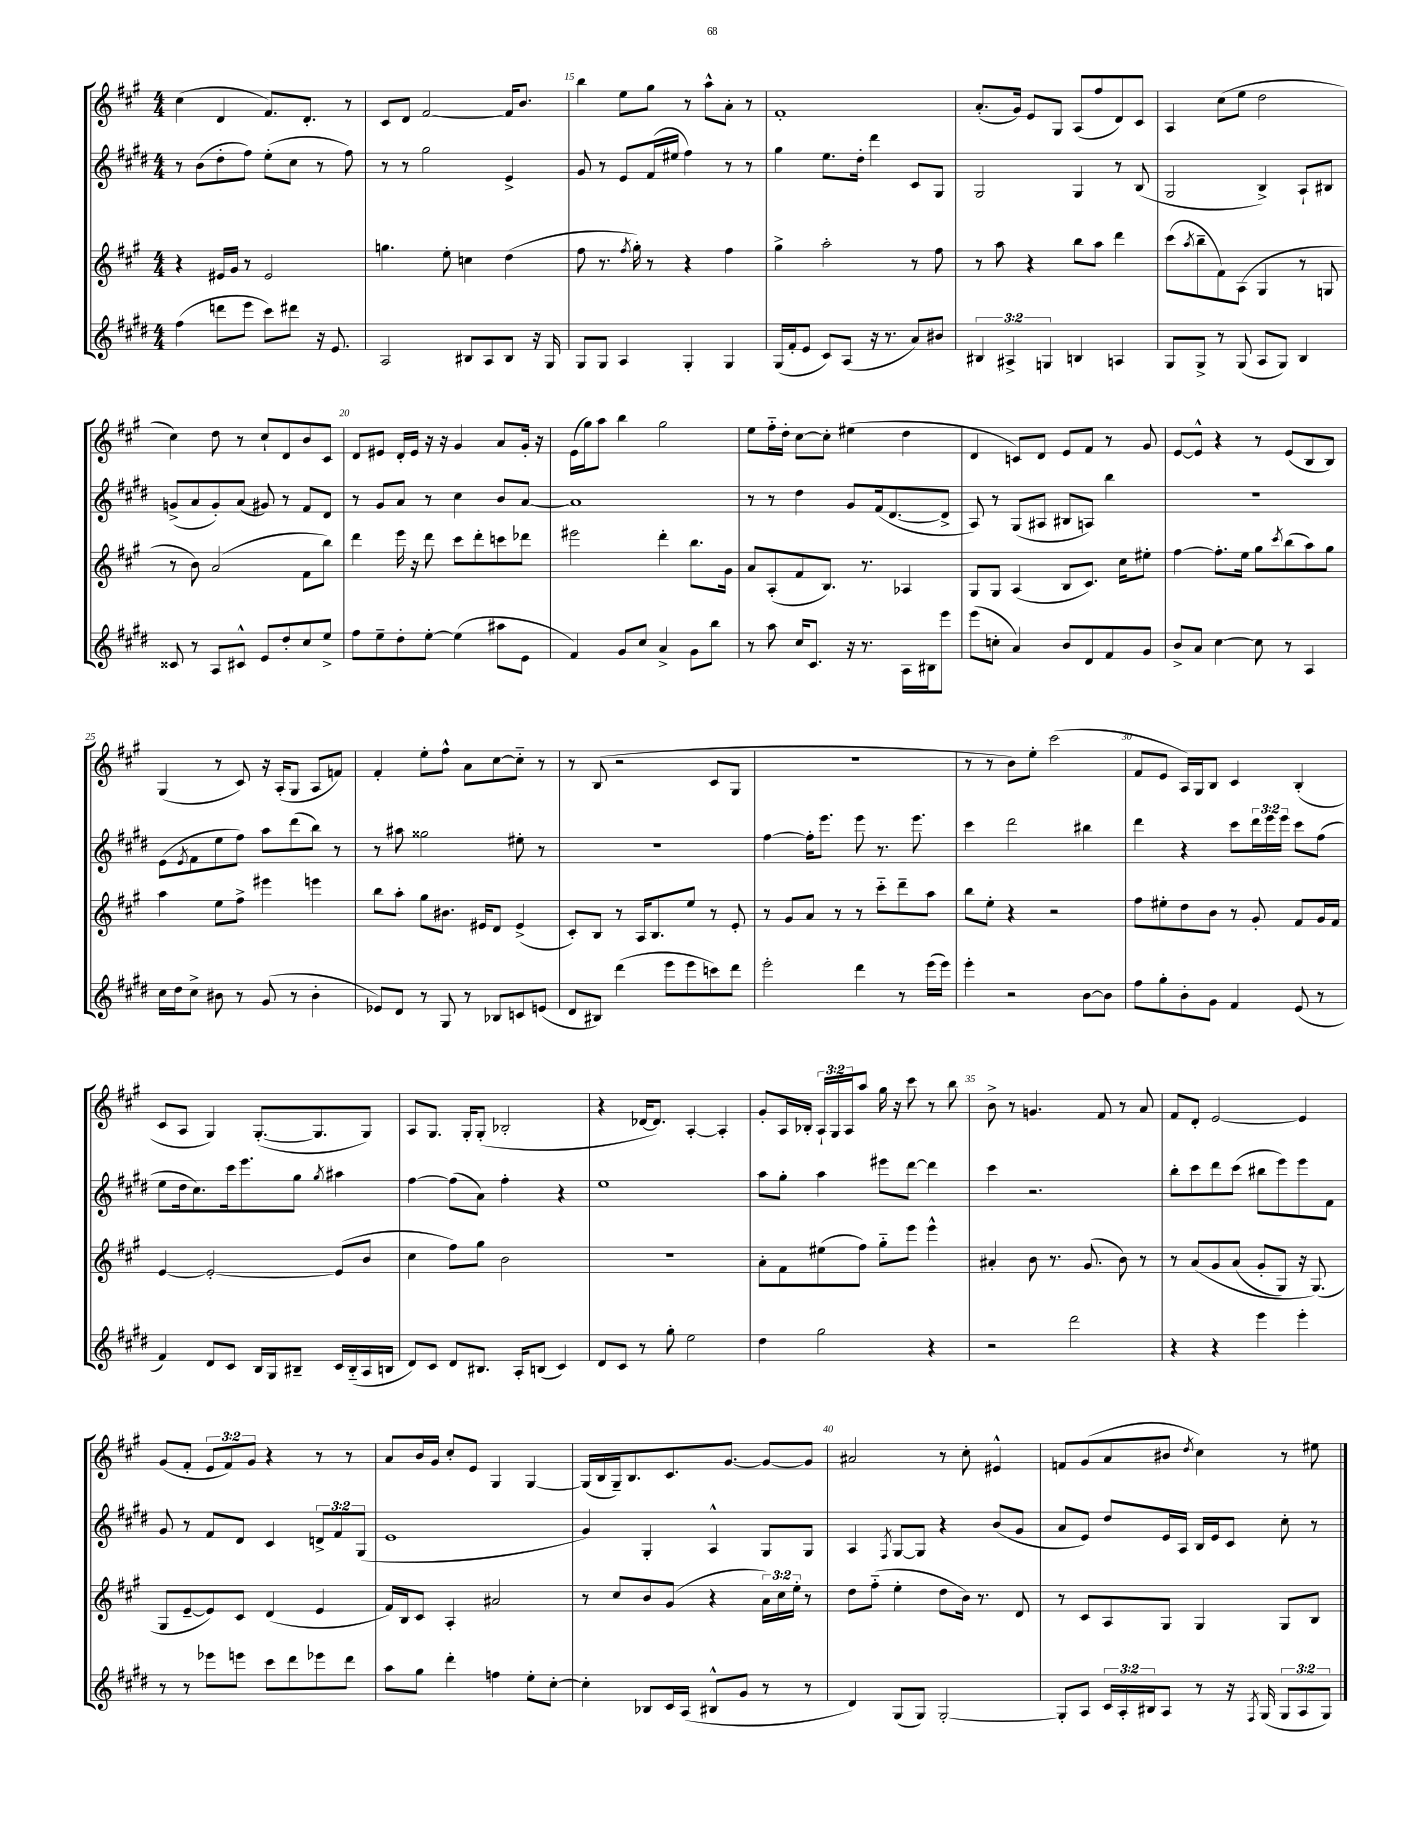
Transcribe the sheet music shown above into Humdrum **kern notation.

**kern	**kern	**kern	**kern
*staff4	*staff3	*staff2	*staff1
*clefG2	*clefG2	*clefG2	*clefG2
*k[f#c#g#d#]	*k[f#c#g#]	*k[f#c#g#d#]	*k[f#c#g#]
*M4/4	*M4/4	*M4/4	*M4/4
(4ff#	4r	8r	(4cc#
.	.	(8b	.
8ddd	16e#	8dd#'	4d
.	16g#	.	.
8eee	8r	8ff#)	.
8ccc#)	2e#	(8ee'	8.f#)
8ddd#	.	8cc#	.
.	.	.	8.d'
16r	.	8r	.
8.e	.	.	.
.	.	8ff#)	8r
=	=	=	=
2A	4.gg	8r	8c#
.	.	8r	8d
.	.	2gg#	[2f#
.	8ee'	.	.
8B#	4cc	.	.
8A	.	.	.
8B#	(4dd	4e^	16f#]
.	.	.	8.b
16r	.	.	.
16G#	.	.	.
=	=	=	=
8G#	8ff#	8g#	4bb
8G#	8.r	8r	.
4A	.	8e	8ee
.	8qff#	.	.
.	16gg#')	.	.
.	8r	(16f#	8gg#
.	.	16ee#	.
4G#'	4r	4ff#)	8r
.	.	.	8aa^^
4G#	4ff#	8r	8a'
.	.	8r	8r
=	=	=	=
(16G#	4gg#^	4gg#	1f#'
16f#'	.	.	.
8e	.	.	.
8c#)	2aa'	8.ee	.
(8A	.	.	.
.	.	16dd#'	.
16r	.	4ddd#	.
8.r	.	.	.
8a)	8r	8c#	.
8b#	8ff#	8G#	.
=	=	=	=
6B#	8r	2G#	(8.a'
.	8aa	.	.
6A#^	.	.	.
.	.	.	16g#)
.	4r	.	8e
6G	.	.	.
.	.	.	8G#
4B	8bb	4G#	(8A
.	8aa	.	8ff#
4A	4ddd	8r	8d)
.	.	(8B	8c#
=	=	=	=
8G#	(8ccc#	2G#	4A
.	8qaa	.	.
8G#^	8bb~	.	.
8r	8f#)	.	(8cc#
(8G#	(8A	.	8ee
8A	4G#	4B^)	2dd
8G#)	.	.	.
4B	8r	8A`	.
.	8G	8B#	.
=	=	=	=
8c##	8r	(8g^	4cc#)
8r	8b)	8a	.
8A	(2a	8g')	8dd
8c#^^	.	(8a	8r
8e	.	8g#)	8cc#`
8dd#'	.	8r	8d
8cc#	8f#	8f#	8b
8ee^	8bb)	8d#	8c#
=	=	=	=
8ff#	4ddd	8r	8d
8ee~	.	8g#	8e#
8dd#'	16eee	8a	16d'
.	16r	.	16e#
[8ee'	8ddd	8r	16r
.	.	.	16r
(4ee]	8ccc#	4cc#	4g#
.	8ddd'	.	.
8aa#	8ccc	8b	8a
8e	8ddd-	[8a	16g#'
.	.	.	16r
=	=	=	=
4f#)	2eee#	1a]	(16e
.	.	.	16gg#)
.	.	.	8aa
8g#	.	.	4bb
8cc#	.	.	.
4a^	4ddd'	.	2gg#
8g#	8.bb	.	.
8bb	.	.	.
.	16g#	.	.
=	=	=	=
8r	8a	8r	8ee
8aa	(8A'	8r	16ff#'~
.	.	.	16dd'
16cc#	8f#	4dd#	[8cc#
8.c#	.	.	.
.	8.B)	.	8cc#']
16r	.	8g#	(4ee#
8.r	8.r	.	.
.	.	(16f#	.
.	.	[8.d#	.
16A	4A-	.	4dd
16B#	.	.	.
8eee	.	8d#^]	.
=	=	=	=
(8eee	8G#	8A)	4d
8cc'	8G#	8r	.
4a)	(4A	(8G#	8c)
.	.	8A#	8d
8b	8B	8B#	8e
8d#	8.c#)	8A)	8f#
8f#	.	4bb	8r
.	16cc#	.	.
8g#	8ee#'	.	8g#
=	=	=	=
8b^	[4ff#	1r	[8e
8a	.	.	8e^^]
[4cc#	8.ff#']	.	4r
.	16ee	.	.
8cc#]	8gg#	.	8r
.	8qccc#	.	.
8r	(8bb	.	(8e
4A	8aa)	.	8B
.	8gg#	.	8B)
=	=	=	=
16cc#	4aa	(8e	(4G#
16dd#	.	.	.
.	.	8qe	.
8cc#^	.	8f#	.
8b#	8ee	8ee	8r
8r	8ff#^	8ff#)	8c#)
(8g#	4eee#	8aa	16r
.	.	.	(16A'
8r	.	(8ddd#	8G#
4b#'	4eee	8bb)	8A
.	.	8r	8f)
=	=	=	=
8e-)	8bb	8r	4f#'
8d#	8aa'	8aa#	.
8r	8gg#	2gg##	8ee'
8G#	8.b#	.	8ff#^^
8r	.	.	8a
.	16e#	.	.
8B-	8d	.	[8cc#
8c	(4e#^	8ee#'	8cc#'~]
(8e	.	8r	8r
=	=	=	=
8d#	8c#')	1r	8r
8B#)	8B	.	(8B
(4ddd#	8r	.	2r
.	16A	.	.
.	8.B	.	.
8eee	.	.	.
8eee	8ee	.	.
8ccc)	8r	.	8c#
8ddd#	8e'	.	8G#
=	=	=	=
2eee'	8r	[4ff#	1r
.	8g#	.	.
.	8a	16ff#']	.
.	.	8.eee	.
.	8r	.	.
4ddd#	8r	8eee	.
.	8ccc#'~	8.r	.
8r	8ddd~	.	.
.	.	8.eee	.
(16eee	8aa	.	.
16eee)	.	.	.
=	=	=	=
4eee'	8bb	4ccc#	8r
.	8ee'	.	8r
2r	4r	2ddd#	8b)
.	.	.	8ee'
.	2r	.	(2ccc#
[8b	.	4bb#	.
8b]	.	.	.
=	=	=	=
8ff#	8ff#	4ddd#	8f#
8gg#'	8ee#'	.	8e
8b'	8dd	4r	16A)
.	.	.	16G#
8g#	8b	.	8B
4f#	8r	8ccc#	4c#
.	8g#'	24ddd#	.
.	.	24eee	.
.	.	24eee	.
(8e	8f#	8ccc#	(4B'
8r	16g#	(8ff#	.
.	16f#	.	.
=	=	=	=
4f#)	[4e	8ee	8c#
.	.	16dd#	8A
.	.	8.cc#)	.
8d#	2e'_	.	4G#)
8c#	.	16ccc#	.
.	.	8.eee	.
16B	.	.	([8.G#'
16G#	.	.	.
8B#~	.	8gg#	.
.	.	.	8.G#]
.	.	8qgg#	.
16c#	(8e]	4aa#	.
(16B#'~	.	.	.
16A	8b	.	8G#)
16B	.	.	.
=	=	=	=
8d#)	4cc#	[4ff#	8A
8c#	.	.	8.G#
8d#	8ff#)	(8ff#]	.
.	.	.	16G#'
8.B#	8gg#	8a)	(8G#'
.	2b	4ff#'	2B-'
16A'	.	.	.
(8B	.	.	.
4c#)	.	4r	.
=	=	=	=
8d#	1r	1ee	4r
8c#	.	.	.
8r	.	.	[16d-
.	.	.	8.d-])
8gg#'	.	.	.
2ee	.	.	[4A'
.	.	.	4A']
=	=	=	=
4dd#	8a'	8aa	8g#'
.	8f#	8gg#'	16A
.	.	.	16B-'
2gg#	(8ee#	4aa	24A`
.	.	.	24G#
.	.	.	24A
.	8ff#)	.	8aa
.	8gg#'~	8eee#	16gg#
.	.	.	16r
.	8eee	[8ddd#	8ccc#
4r	4eee^^	4ddd#]	8r
.	.	.	8bb
=	=	=	=
2r	4a#'	4ccc#	8b^
.	.	.	8r
.	8b	2.r	4.g
.	8.r	.	.
2ddd#	.	.	.
.	(8.g#	.	.
.	.	.	8f#
.	8b)	.	8r
.	8r	.	8a
=	=	=	=
4r	8r	8bb'	8f#
.	&(8a	8ccc#	8d'
4r	8g#	8ddd#	[2e
.	(8a	(8ccc#	.
4eee	8g#'	8bb#	.
.	8G#)	8eee)	.
4eee'	16r	8eee	4e]
.	(8.G#&)	.	.
.	.	8f#	.
=	=	=	=
8r	8G#	8g#	(8g#
8r	[8e~	8r	8f#'
8eee-	8e])	8f#	12e
.	.	.	12f#)
8eee	8c#	8d#	.
.	.	.	12g#
8ccc#	(4d	4c#	4r
8ddd#	.	.	.
8eee-	4e	12d^	8r
.	.	12f#	.
8ddd#	.	.	8r
.	.	(12G#	.
=	=	=	=
8aa	16f#)	1e	8a
.	16B	.	.
8gg#	8c#	.	16b
.	.	.	16g#
4ddd#'	4A'	.	8cc#'
.	.	.	8e
4ff	2a#	.	4G#
8ee'	.	.	[4G#
[8cc#'	.	.	.
=	=	=	=
4cc#']	8r	4g#)	(16G#]
.	.	.	16B
.	8cc#	.	16G#~)
.	.	.	8.B
8B-	8b	4G#'	.
16c#	(8g#	.	8.c#
(16A	.	.	.
8B#^^	4r	4A^^	.
.	.	.	[8.g#
8g#	.	.	.
8r	24a)	8G#	8g#_
.	24cc#	.	.
.	24ee'	.	.
8r	8r	8G#	8g#]
=	=	=	=
4d#)	8dd	4A	2a#
.	(8ff#'~	.	.
.	.	8qF#	.
(8G#	4ee'	[8G#	.
8G#)	.	8G#]	.
[2G#'	8dd	4r	8r
.	16b)	.	8cc#'
.	8.r	.	.
.	.	(8b	4e#^^
.	8d	8g#	.
=	=	=	=
8G#']	8r	8a	8f
8A	8c#	8e)	(8g#
24c#	8A	8dd#	8a
24A'	.	.	.
24B#	.	.	.
8A	8G#	16e	8b#
.	.	16A	.
.	.	.	8qdd
8r	4G#	16B	4cc#)
.	.	16e	.
16r	.	8c#	.
8qF#	.	.	.
(16G#	.	.	.
12G#	8G#	8cc#'	8r
12A	.	.	.
.	8B	8r	8ee#
12G#)	.	.	.
==	==	==	==
*-	*-	*-	*-
